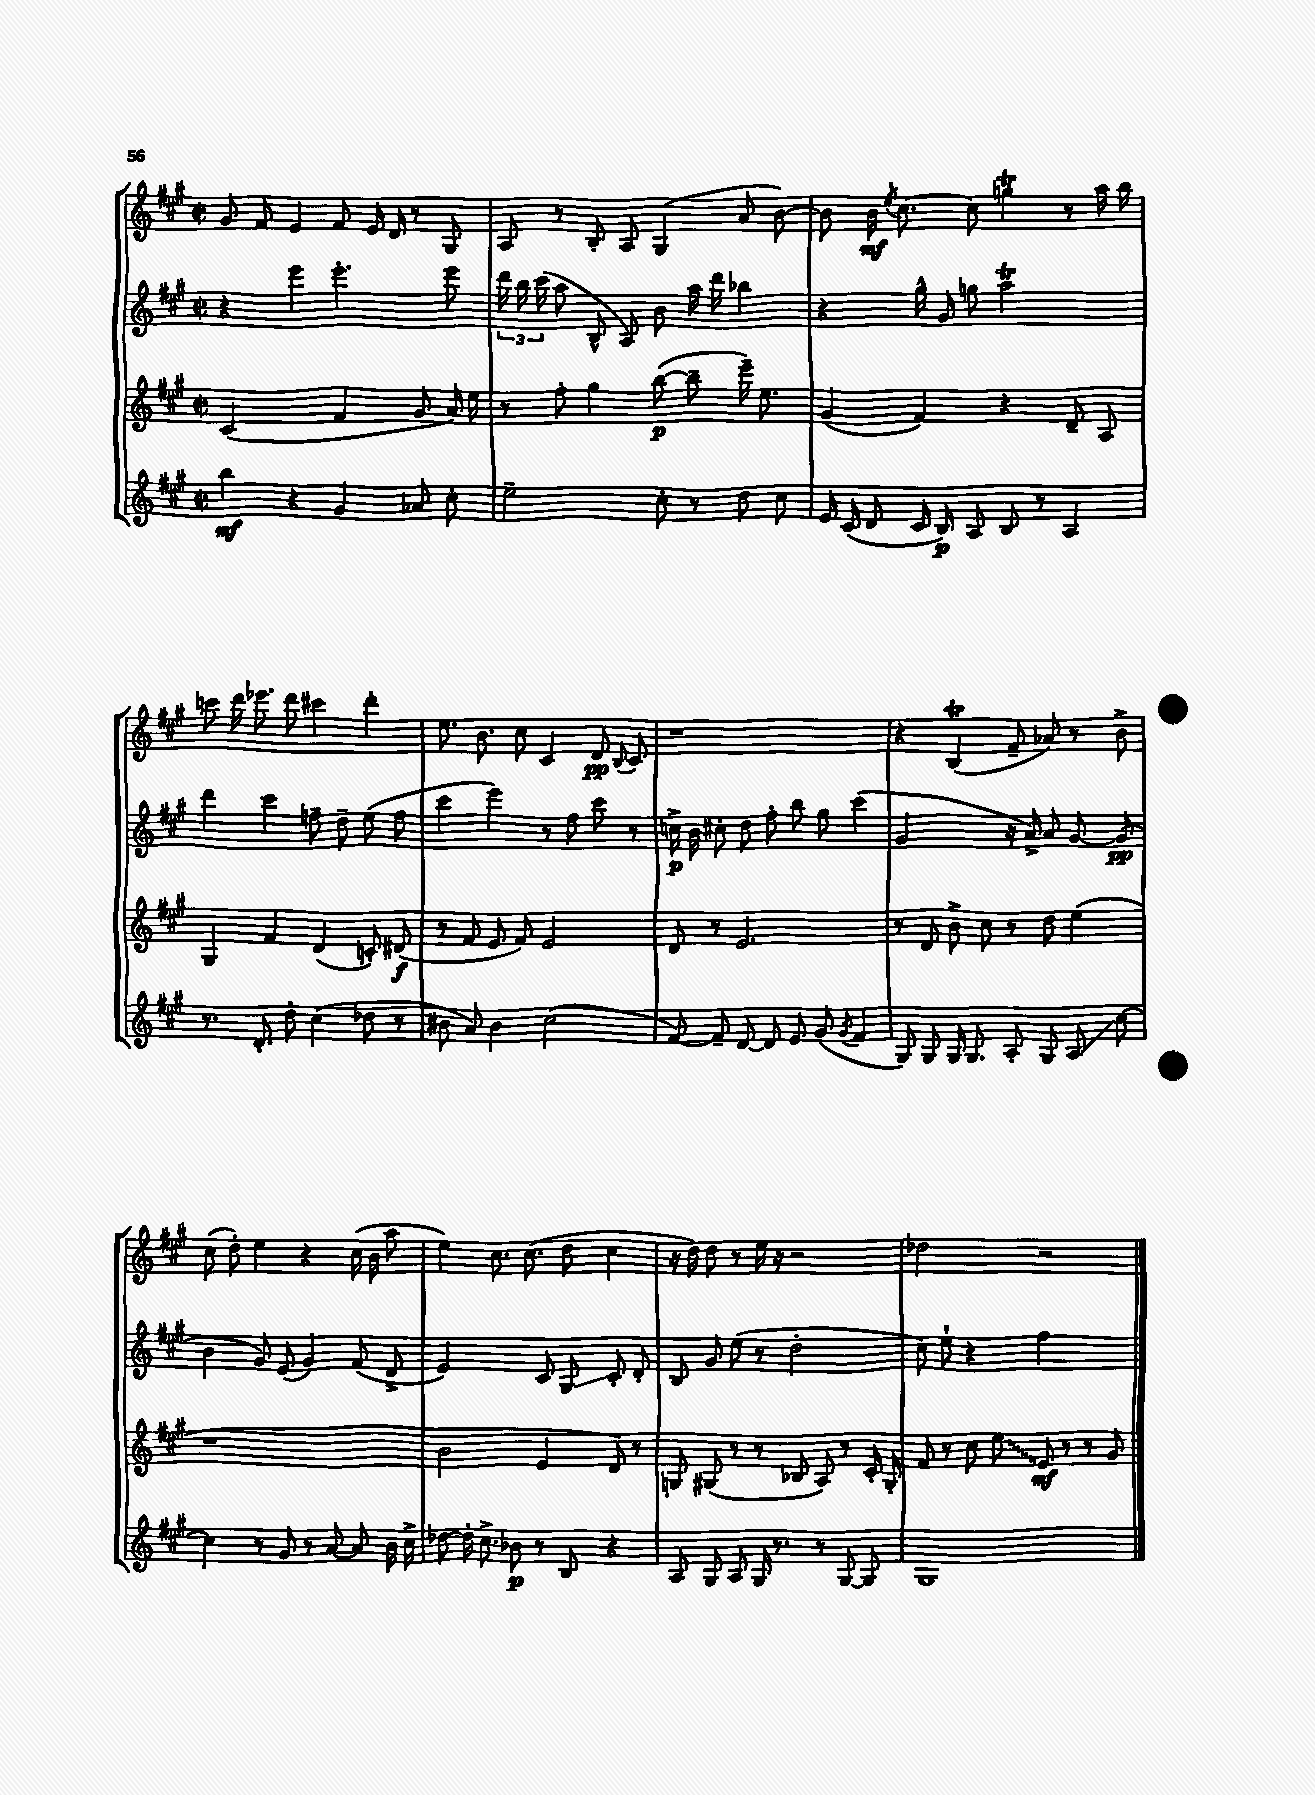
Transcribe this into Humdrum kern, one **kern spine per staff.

**kern	**kern	**kern	**kern
*staff4	*staff3	*staff2	*staff1
*clefG2	*clefG2	*clefG2	*clefG2
*k[f#c#g#]	*k[f#c#g#]	*k[f#c#g#]	*k[f#c#g#]
*M2/2	*M2/2	*M2/2	*M2/2
*met(c|)	*met(c|)	*met(c|)	*met(c|)
4bb\	(2c#/	4r	8g#/
.	.	.	8f#/
4r	.	4eee\	4e/
4g#/	4f#/	4.eee'\	8f#/
.	.	.	16e/
.	.	.	16d/
8a-/	8g#/	.	8r
8cc#'\	16a/)	8eee\	8G#/
.	16ee\	.	.
=	=	=	=
2ee~\	8r	24ddd\	8A/
.	.	24bb\	.
.	.	(24ccc#\	.
.	8ff#'\	8aa\	8r
.	4gg#\	8B^^/	8B'/
.	.	8A/)	8A/
8cc#'\	([8bb\	8b\	(4G#/
8r	8bb~\]	16aa\	.
.	.	16ddd\	.
8dd\	16eee~\)	4bb-\	8a/
.	8.ee\	.	.
8cc#\	.	.	[8b\)
=	=	=	=
16e/	(4g#/	4r	8b\]
(16c#/	.	.	.
8d/	.	.	16b\
.	.	.	8qee/
.	.	.	[8.cc#\
16c#/	4f#/)	16gg#^^\	.
16B/)	.	16g#/	.
8A/	.	8gg\	8cc#\]
8B/	4r	2aa\	4gg\
8r	.	.	.
4A/	8d~/	.	8r
.	8A/	.	16aa\
.	.	.	16bb\
=	=	=	=
8.r	4G#/	4ddd\	8ccc\
.	.	.	16ddd\
8.d'/	.	.	8.eee-\
.	4f#/	4ccc#\	.
8dd'\	.	.	8ddd\
(4cc#\	(4d/	8ff~\	4ccc#\
.	.	8dd~\	.
8dd-\	8c'/)	(8ee\	4ddd'\
8r	(8d#/	8ff\	.
=	=	=	=
8b#\	8r	4ccc#\	8.ee\
8a/)	8f#/	.	.
.	.	.	8.b\
4b#\	8e/	4eee\)	.
.	8f#/)	.	8cc#\
(2cc#\	2e/	8r	4c#/
.	.	8ff#\	.
.	.	8ccc#\	8d/
.	.	.	8qqB/
.	.	8r	8c#/
=	=	=	=
[8f#/)	8d/	16cc^\	1r
.	.	16b\	.
8f#~/]	8r	8cc#'\	.
[8d/	2.e/	8dd\	.
8d/]	.	8ff#'\	.
8e/	.	8bb\	.
(8g#/	.	8gg#\	.
8qg#/	.	.	.
4f#/	.	(4ccc#\	.
=	=	=	=
8G#/)	8r	2g#/	4r
8G#/	8d/	.	.
16G#/	8b^\	.	(4B/
8.G#/	.	.	.
.	8cc#\	.	.
8A'/	8r	16r	8f#~/
.	.	16a^/)	.
8G#/	8dd\	8a/	8a-/)
8A/	(4ee\	[8g#/	8r
[8cc#\	.	(8g#/]	8b^\
=	=	=	=
4cc#\]	1r	4b\	(8cc#\
.	.	.	8dd'\)
8r	.	8g#/)	4ee\
8g#/	.	(8e/	.
8r	.	4g#/)	4r
[8a/	.	.	.
8a/]	.	(8f#/	(16cc#\
.	.	.	16b\
16b\	.	8d^/	8aa\
16cc#^\	.	.	.
=	=	=	=
[8dd-\	2b\	2e/)	4ee\)
16dd-'\]	.	.	.
8.cc#^\	.	.	.
.	.	.	8.cc#\
8b-\	.	.	.
.	.	.	(8.cc#\
8r	4e/	8c#/	.
8B/	.	8G#/	8dd\
4r	8d/)	8c#'/	4cc#\
.	8r	8d'/	.
=	=	=	=
8A/	8G/	8B/	16r
.	.	.	16dd\)
8G#/	(8G#/	8g#/	8dd\
8A/	8r	(8ee\	8r
16G#/	8r	8r	16ee\
8.r	.	.	16r
.	8B-/	2dd'\	2r
8r	8A/)	.	.
[8G#/	8r	.	.
8G#/]	16c#'/	.	.
.	16G#'/	.	.
=	=	=	=
1G#	8f#/	8cc#\)	2dd-\
.	8r	8ee`\	.
.	8cc#\	4r	.
.	8ee\	.	.
.	8e/	2ff#\	2r
.	8r	.	.
.	8r	.	.
.	8g#/	.	.
==	==	==	==
*-	*-	*-	*-
